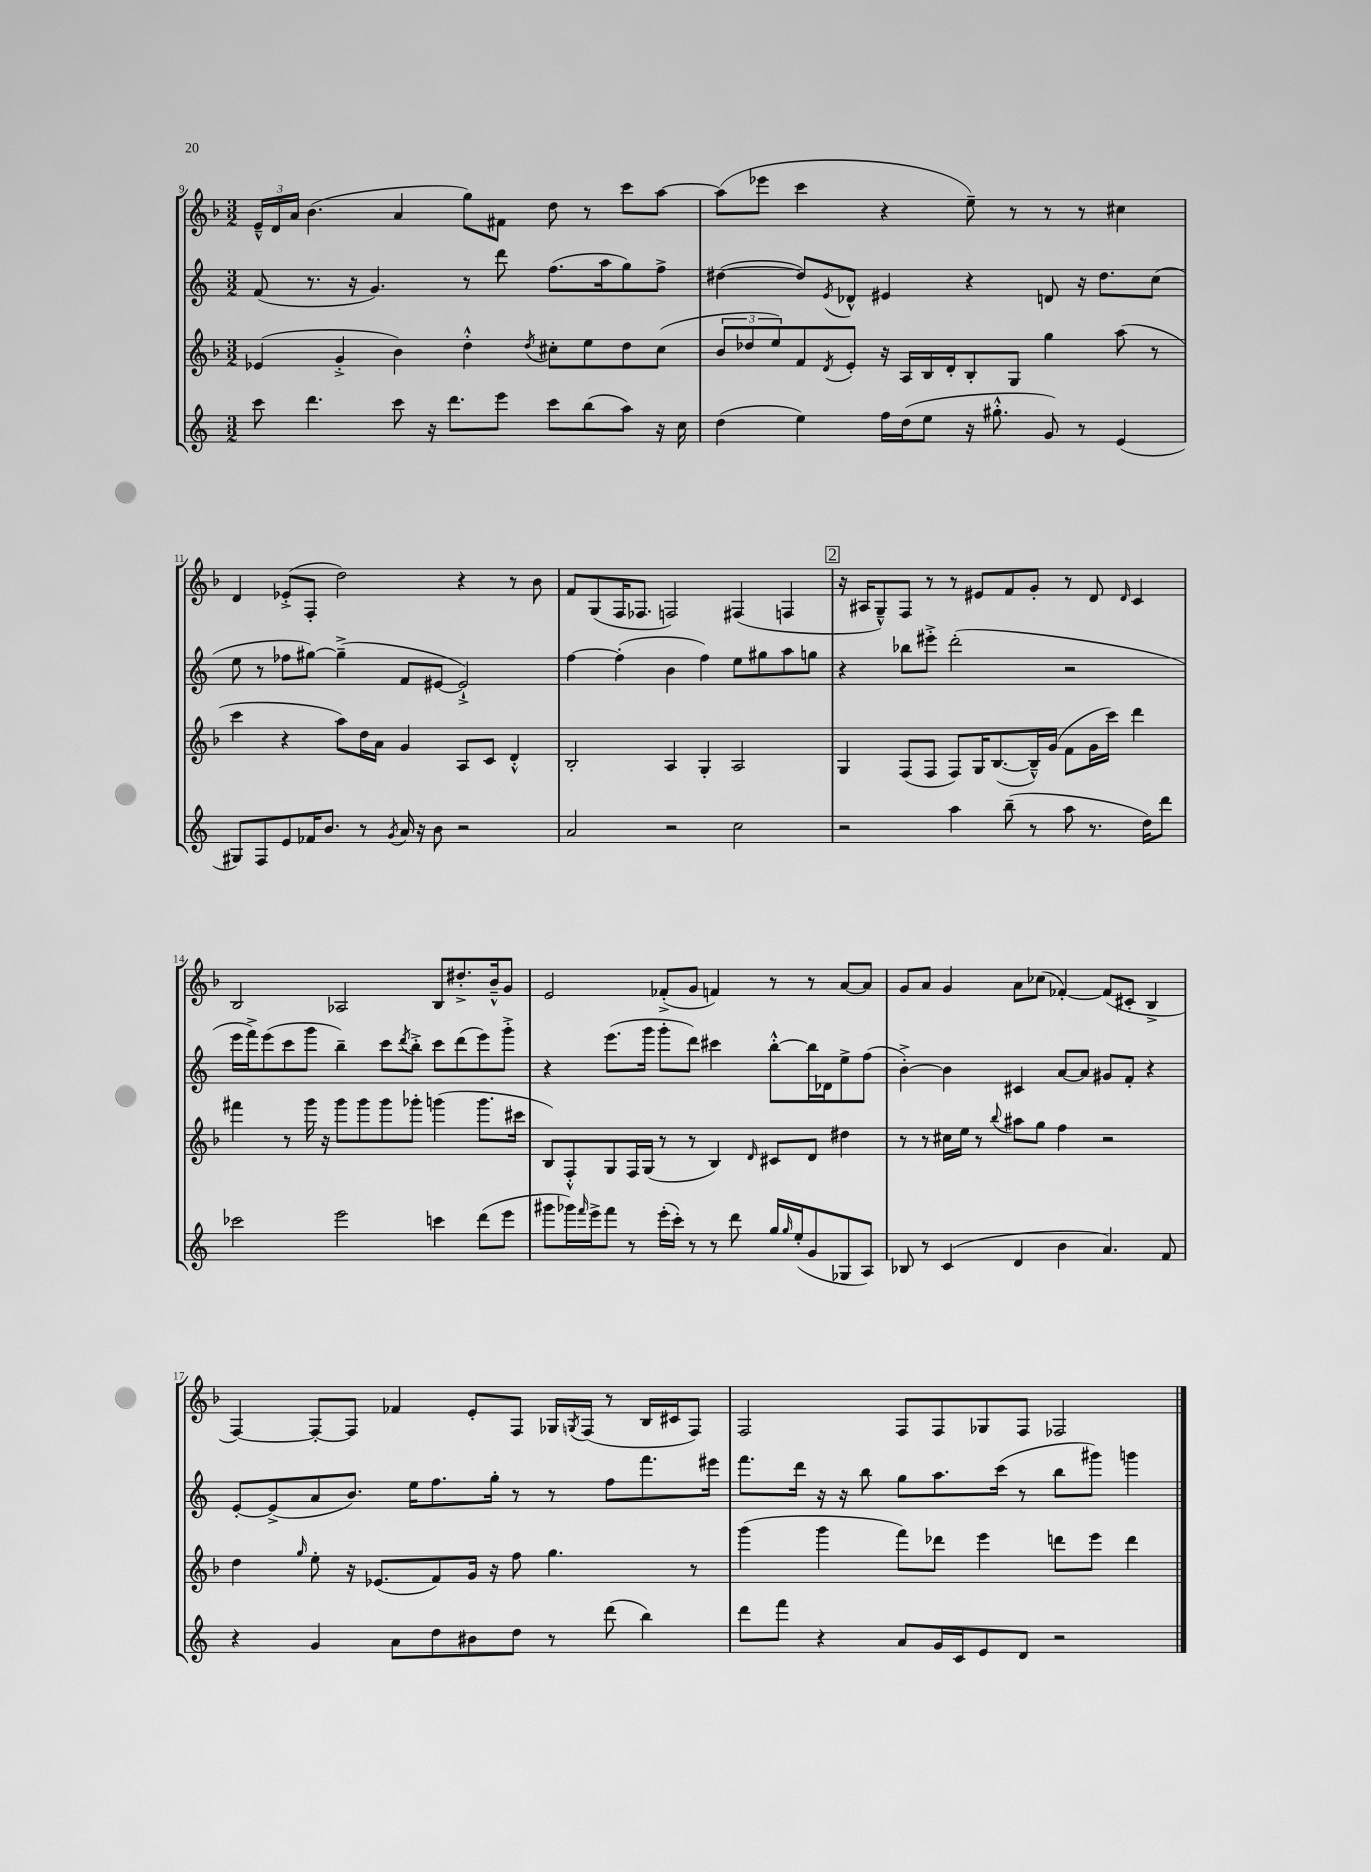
<<
\new StaffGroup <<
\new Staff = "s0" {
    \clef treble \key f \major \numericTimeSignature \time 3/2
    \tuplet 3/2 { e'16---^ d'16 a'16 } bes'4.( a'4 g''8) fis'8 d''8 r8 c'''8 a''8~ |
    a''8( ees'''8 c'''4 r4 e''8--) r8 r8 r8 cis''4 |
    d'4 ees'8-.->( f8-. d''2) r4 r8 bes'8 |
    f'8 g8( f16 fes8. f2) fis4( f4 |
    \mark \markup { \box "2" } r16 ais16 g8---^) f8 r8 r8 eis'8 f'8 g'8-. r8 d'8 \grace { d'16 } c'4 |
    bes2 aes2 bes8 dis''8.-.-> bes'16---^ g'8 |
    e'2 fes'8-.->( g'8 f'4) r8 r8 a'8~ a'8 |
    g'8 a'8 g'4 a'8 ces''8( fes'4~-.) fes'8( cis'8-. bes4-> |
    f4~) f8~-. f8 fes'4 e'8-. f8 ges16 \acciaccatura { g8 } f16( r8 bes16 cis'16 f8) |
    f2 f8 f8 ges8 f8 fes2 \bar "|." |
}
\new Staff = "s1" {
    \clef treble \key c \major \numericTimeSignature \time 3/2
    f'8( r8. r16 g'4.) r8 d'''8 f''8.( a''16 g''8) f''8-> |
    dis''4~( dis''8) \acciaccatura { e'8 } des'8-^ eis'4 r4 d'8 r16 dis''8. c''8( |
    e''8 r8 fes''8 gis''8~) gis''4--->( f'8 eis'8~ eis'2-!->) |
    f''4~ f''4-.( b'4 f''4) e''8 gis''8 a''8 g''8 |
    \mark \markup { \box "2" } r4 bes''8 eis'''8-.-> d'''2-.( r2 |
    e'''16 f'''16->) e'''8( c'''8 g'''8 b''4--) c'''8 \acciaccatura { d'''8 } b''8-.-> c'''8 d'''8( e'''8) g'''8-.-> |
    r4 e'''8.( g'''16 g'''8-. d'''8) cis'''4 b''8~-.-^ b''16 des'16 e''8-> f''8( |
    b'4~-.->) b'4 cis'4 a'8~ a'8 gis'8 f'8-. r4 |
    e'8~-. e'8->( a'8 b'8.) e''16 f''8. g''16-. r8 r8 f''8 f'''8. eis'''16 |
    f'''8. d'''16 r16 r16 b''8 g''8 a''8. c'''16( r8 b''8 gis'''8) g'''4 \bar "|." |
}
\new Staff = "s2" {
    \clef treble \key f \major \numericTimeSignature \time 3/2
    ees'4( g'4-.-> bes'4) d''4-.-^ \acciaccatura { d''8 } cis''8-. e''8 d''8 cis''8( |
    \tuplet 3/2 { bes'8 des''8 e''8) } f'8 \acciaccatura { d'8 } e'8-. r16 a16 bes16 d'16-. bes8-. g8 g''4 a''8( r8 |
    c'''4 r4 a''8) d''16 a'16 g'4 a8 c'8 d'4-.-^ |
    bes2-. a4 g4-. a2 |
    \mark \markup { \box "2" } g4 f8( f8 f8) g16 bes8.~( bes16---^) g'16( f'8 g'16 c'''16) d'''4 |
    fis'''4 r8 g'''16 r16 g'''8 g'''8 g'''8 ges'''8-. g'''4( g'''8. cis'''16 |
    bes8) f8-.-^ g8 f16 g16( r8 r8 bes4) \grace { d'16 } cis'8 d'8 dis''4 |
    r8 r8 cis''16 e''16 r8 \appoggiatura { bes''8 } ais''8 g''8 f''4 r2 |
    d''4 \grace { g''16 } e''8-. r16 ees'8.( f'8) g'16 r16 f''8 g''4. r8 |
    g'''4( g'''4 f'''8) des'''8 e'''4 d'''8 e'''8 d'''4 \bar "|." |
}
\new Staff = "s3" {
    \clef treble \key c \major \numericTimeSignature \time 3/2
    c'''8 d'''4. c'''8 r16 d'''8. e'''8 c'''8 b''8( a''8) r16 c''16 |
    d''4( e''4) f''16 d''16( e''8 r16 gis''8.-.-^ g'8) r8 e'4( |
    gis8) f8 e'8 fes'16 b'8. r8 \acciaccatura { g'8 } a'16 r16 b'8 r2 |
    a'2 r2 c''2 |
    \mark \markup { \box "2" } r2 a''4 b''8--( r8 a''8 r8. d''16) d'''8 |
    ces'''2 e'''2 c'''4 d'''8( e'''8 |
    gis'''8 ges'''16) \grace { f'''16 } e'''16-> f'''8 r8 e'''16-.( c'''16-.) r8 r8 d'''8 g''16 \grace { g''16 } e''16-.( g'8 ges8 a8) |
    bes8 r8 c'4( d'4 b'4 a'4.) f'8 |
    r4 g'4 a'8 d''8 bis'8 d''8 r8 d'''8( b''4) |
    d'''8 f'''8 r4 a'8 g'16 c'16 e'8 d'8 r2 \bar "|." |
}
>>
>>
\layout { \context { \Score currentBarNumber = #9 } }
